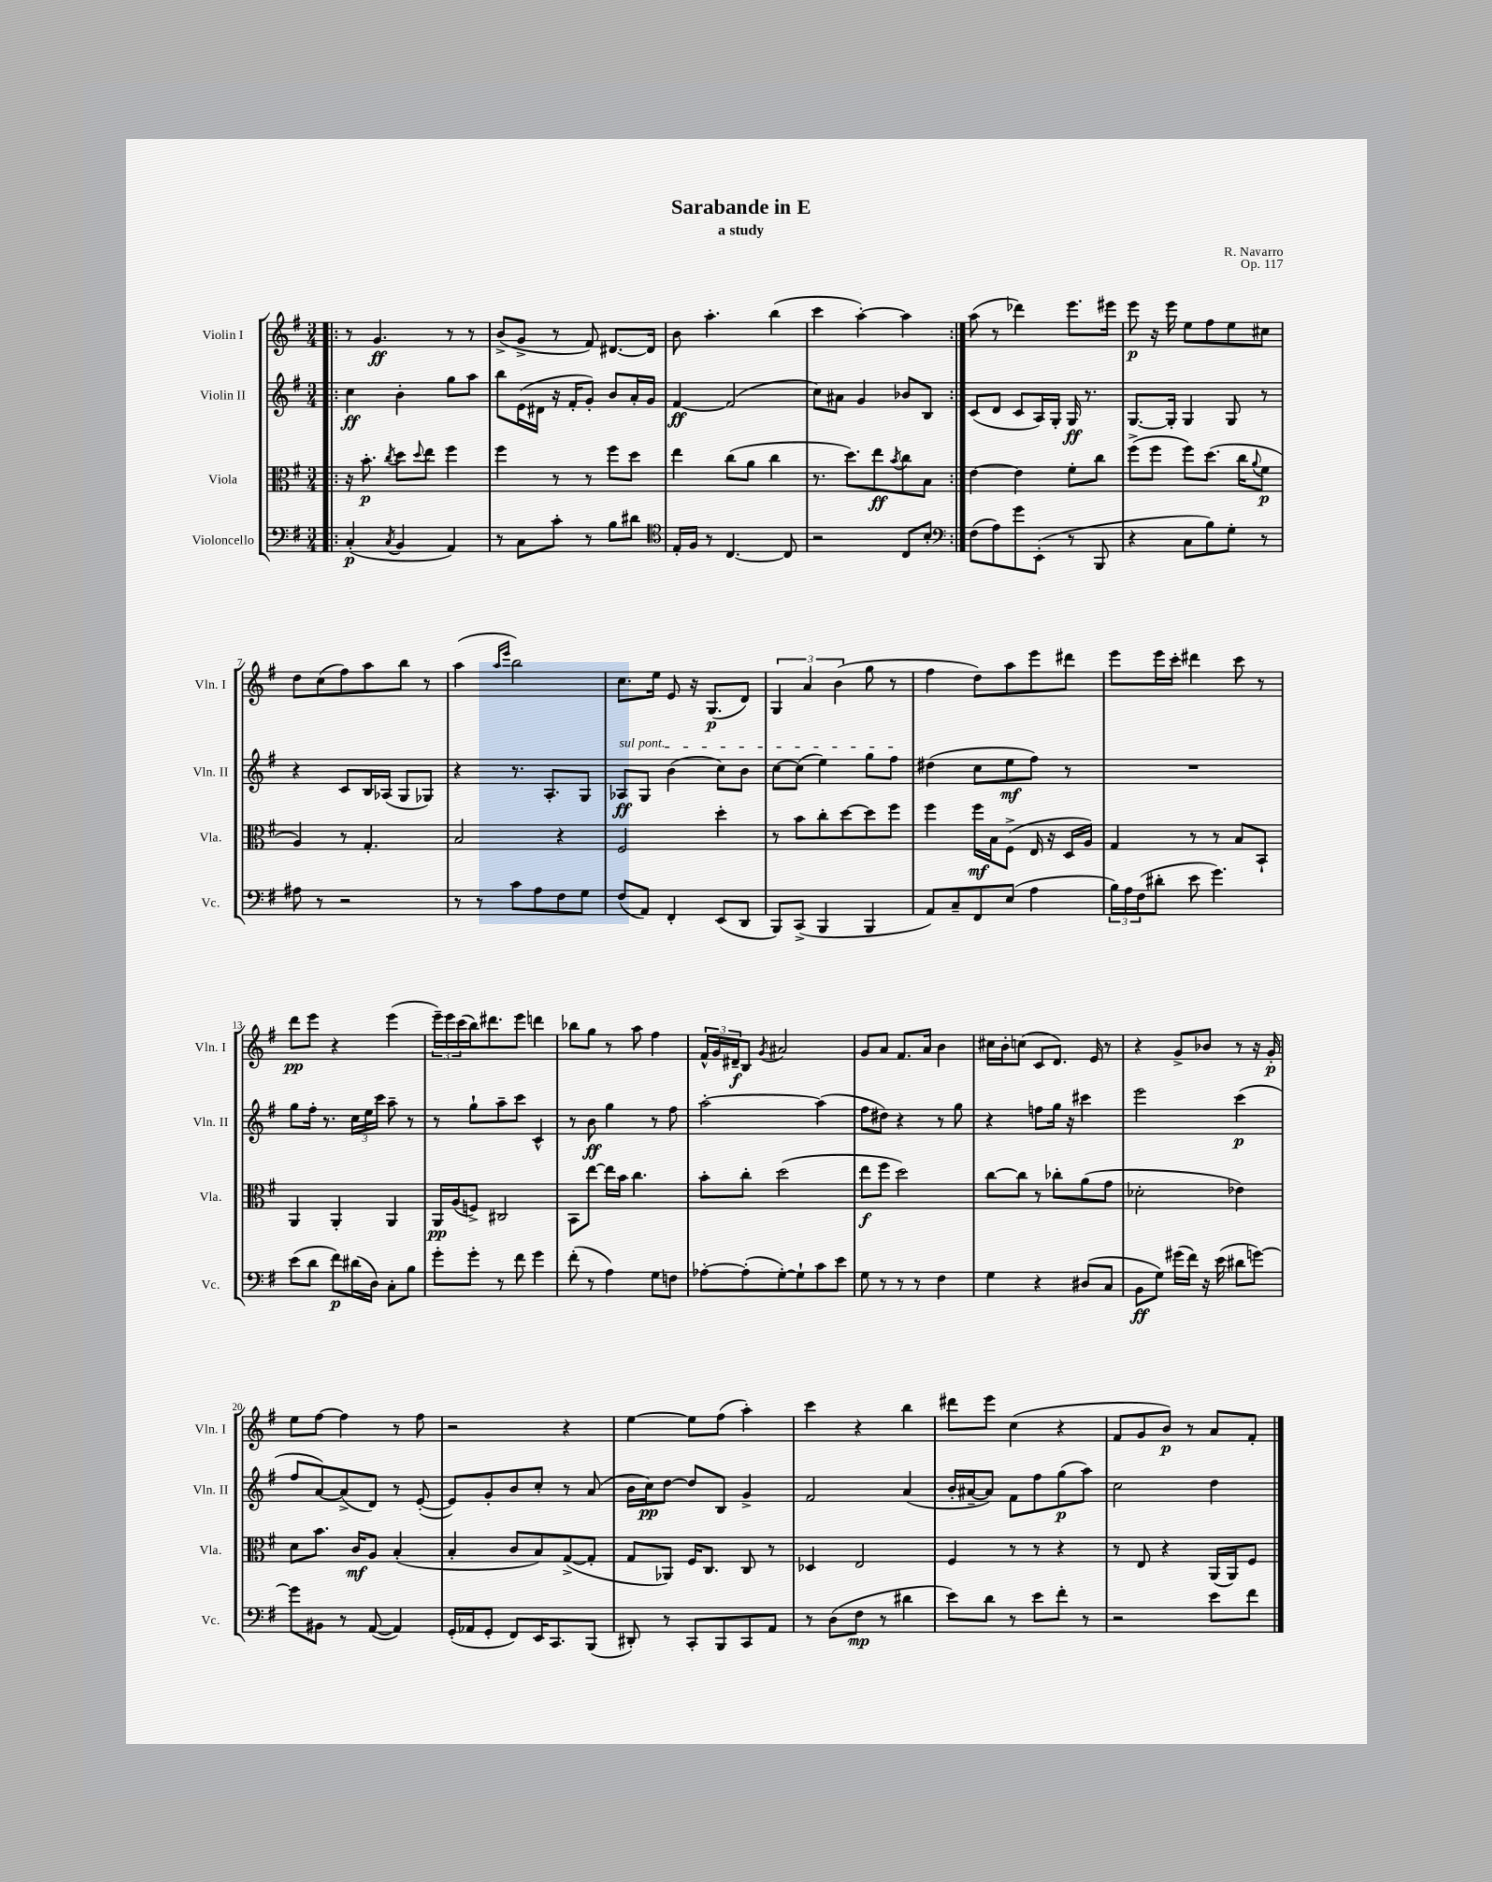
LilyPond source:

\header { title = "Sarabande in E" composer = "R. Navarro" subtitle = "a study" opus = "Op. 117" }
<<
\new StaffGroup <<
\new Staff = "s0" \with { instrumentName = "Violin I" shortInstrumentName = "Vln. I" } {
    \clef treble \key g \major \numericTimeSignature \time 3/4
    \repeat volta 2 { \bar ".|:" r8 g'4.\ff r8 r8 |
    b'8->( g'8-> r8 fis'8) dis'8.~ dis'16 |
    b'8 a''4.-. b''4( |
    c'''4 a''4~-.) a''4 | }
    a''8( r8 des'''4) e'''8. eis'''16 |
    e'''8\p r16 e'''16 e''8 fis''8 e''8 cis''8 |
    d''8 c''8( fis''8) a''8 b''8 r8 |
    a''4( \grace { a''16 e'''16 } b''2) |
    c''8. e''16 e'8 r16 g8.\p( d'8) |
    \tuplet 3/2 { g4 a'4 b'4( } g''8 r8 |
    fis''4 d''8) a''8 e'''8 dis'''8 |
    e'''8 e'''16 c'''16-. dis'''4 c'''8 r8 |
    d'''8\pp e'''8 r4 e'''4( |
    \tuplet 3/2 { e'''16--) e'''16 c'''16( } b''16) dis'''8. e'''8 d'''4 |
    bes''8 g''8 r8 a''8 fis''4 |
    \tuplet 3/2 { fis'16-^ g'16 dis'16--\f } b8 \acciaccatura { g'8 } ais'2 |
    g'8 a'8 fis'8. a'16 b'4 |
    cis''16 b'16-. c''8( c'8 d'8.) e'16 r8 |
    r4 g'8-> bes'8 r8 r16 g'16-.\p |
    e''8 fis''8~ fis''4 r8 fis''8 |
    r2 r4 |
    e''4~ e''8 fis''8( a''4-.) |
    c'''4 r4 b''4 |
    dis'''8 e'''8 c''4( r4 |
    fis'8 g'8 b'8\p) r8 a'8 fis'8-. \bar "|." |
}
\new Staff = "s1" \with { instrumentName = "Violin II" shortInstrumentName = "Vln. II" } {
    \clef treble \key g \major \numericTimeSignature \time 3/4
    \repeat volta 2 { \bar ".|:" c''4\ff b'4-. g''8 a''8 |
    b''8 e'16( dis'16 r16 fis'16-. g'8-.) b'8 a'16-. g'16 |
    fis'4~\ff fis'2( |
    c''8) ais'8 g'4 bes'8 b8 | }
    c'8( d'8 c'8 a16) g16-. g16\ff r8. |
    g8.~ g16-. g4 g8 r8 |
    r4 c'8 b16 aes16( g8 ges8) |
    r4 r8. a8.-. g8 |
    \once \override TextSpanner.bound-details.left.text = \markup { \italic "sul pont." } aes8\ff\startTextSpan g8 b'4( c''8) b'8 |
    c''8~ c''8( e''4) g''8 fis''8\stopTextSpan |
    dis''4( c''8 e''8\mf fis''8) r8 |
    R2. |
    g''8 fis''16-. r8. \tuplet 3/2 { c''16 e''16 c'''16 } a''8-- r8 |
    r8 g''8-! a''8-- c'''8 c'4-^ |
    r8 b'8\ff g''4 r8 fis''8 |
    a''2~-. a''4( |
    fis''8 dis''8) r4 r8 g''8 |
    r4 f''8 g''16 r16 cis'''4 |
    e'''2 c'''4\p( |
    fis''8 a'8~) a'8->( d'8) r8 e'8~-.( |
    e'8) g'8-. b'8 c''8-. r8 a'8( |
    b'16 c''16\pp) d''8~ d''8 b8 g'4-> |
    fis'2 a'4( |
    b'16-. ais'16~-- ais'8) fis'8 fis''8 g''8\p( a''8) |
    c''2 d''4 \bar "|." |
}
\new Staff = "s2" \with { instrumentName = "Viola" shortInstrumentName = "Vla." } {
    \clef alto \key g \major \numericTimeSignature \time 3/4
    \repeat volta 2 { \bar ".|:" r16 b'8.-.\p \acciaccatura { c''8 } d''8 \appoggiatura { d''8 } e''8 fis''4 |
    fis''4 r8 r8 fis''8 d''8 |
    e''4 c''8( a'8 c''4 |
    r8. d''8.) e''8\ff \acciaccatura { b'8 } c''8 b8 | }
    e'4~ e'4 fis'8-. c''8 |
    fis''8->( fis''8 fis''8) d''8.( c''16 \appoggiatura { a'8 } fis'8\p |
    a4) r8 g4.-. |
    b2 r4 |
    fis2 d''4-. |
    r8 b'8 c''8-. d''8~ d''8 fis''8 |
    fis''4 fis''16\mf b16 fis8->( e16 r16 d16 a16) |
    g4 r8 r8 b8 b,8-! |
    a,4 a,4-. a,4 |
    a,16\pp a16( f8->) cis2 |
    b,8 e''8~ e''16 b'16 c''4. |
    b'8-. c''8-. d''2( |
    e''8\f fis''8 d''2) |
    c''8~ c''8 r8 ces''8-. a'8( g'8 |
    des'2-. ees'4) |
    d'8 b'8. c'16\mf a8 b4-.( |
    b4-. c'8 b8) g8~->( g8-. |
    g8 aes,8) fis16 c8. c8 r8 |
    des4 e2 |
    fis4 r8 r8 r4 |
    r8 e8 r4 a,16( a,16) fis8 \bar "|." |
}
\new Staff = "s3" \with { instrumentName = "Violoncello" shortInstrumentName = "Vc." } {
    \clef bass \key g \major \numericTimeSignature \time 3/4
    \repeat volta 2 { \bar ".|:" c4-.\p( \acciaccatura { c8 } b,4 a,4) |
    r8 c8 c'8-. r8 b8 dis'8 |
    \clef tenor e16-. fis16 r8 c4.~ c8 |
    r2 c8 b8-. | }
    \clef bass fis8( a8) g'8 e,8-.( r8 b,,8 |
    r4 c8 b8) g8-. r8 |
    ais8 r8 r2 |
    r8 r8 c'8 a8 fis8 g8 |
    fis8( a,8) fis,4-. e,8( d,8 |
    b,,8) c,8->( b,,4 b,,4 |
    a,8) c8-- fis,8 e8( a4 |
    \tuplet 3/2 { b16) a16 fis16( } dis'8-. e'8 g'4.) |
    e'8( d'8 fis'8\p) dis'16( d16) c8-. b8 |
    g'8-. g'8-. r8 fis'8 g'4 |
    fis'8-.( r8 a4) g8 f8 |
    aes8~-. aes8-.( g8~-.) g8-! c'8 e'8 |
    g8 r8 r8 r8 fis4 |
    g4 r4 dis8( c8 |
    b,8\ff g8) gis'16( fis'16) r16 e'16( dis'8 g'8~) |
    g'8 bis,8 r8 a,8~( a,4) |
    g,16-.( aes,16 g,8-. fis,8) e,16 c,8. b,,8( |
    dis,8-.) r8 c,8-. b,,8 c,8 a,8 |
    r8 d8( fis8\mp r8 dis'4 |
    e'8) d'8 r8 e'8 fis'8-. r8 |
    r2 e'8 fis'8 \bar "|." |
}
>>
>>
